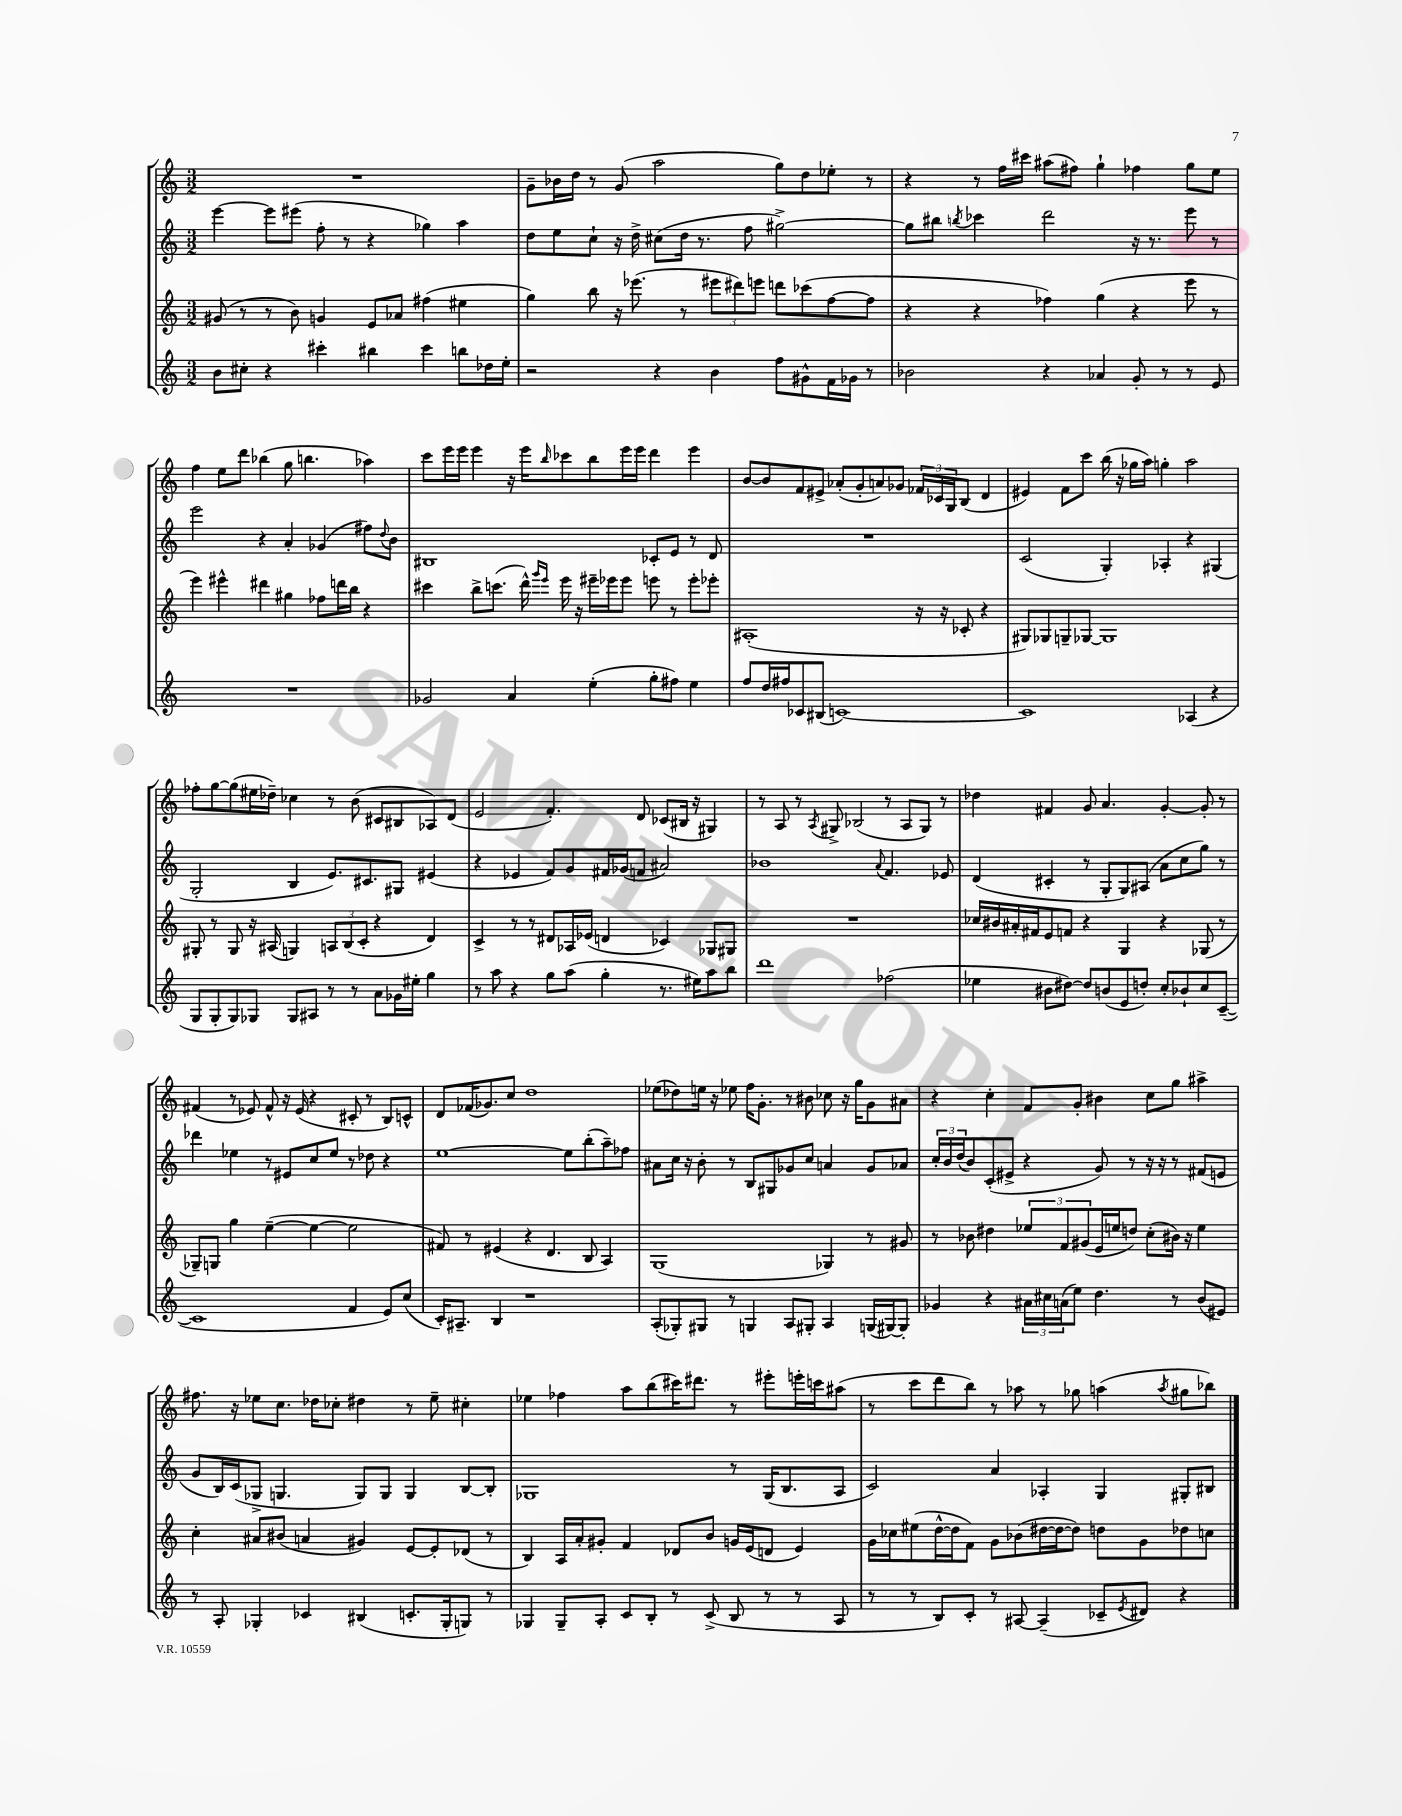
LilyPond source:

<<
\new StaffGroup <<
\new Staff = "s0" {
    \clef treble \key c \major \numericTimeSignature \time 3/2
    R1. |
    g'8-- bes'16 d''16 r8 g'8( a''2 g''8) d''8 ees''8-. r8 |
    r4 r8 f''16 cis'''16 ais''8( fis''8) g''4-! fes''4 g''8 e''8 |
    f''4 e''8 d'''8 bes''4( g''8 b''4. aes''4) |
    c'''8 e'''16 e'''16 e'''4 r16 e'''16 \grace { b''16 } ces'''8 b''8 e'''16 e'''16 d'''4 e'''4 |
    b'8~ b'8 f'8 eis'8-> aes'8-.( g'8-. a'8) ges'8 \tuplet 3/2 { fes'16 ces'16 g16 } b8( d'4 |
    eis'4) f'8 c'''8 b''16( r16 ges''16 a''16) g''4-. a''2 |
    fes''8-. g''8~ g''8( eis''16 des''16--) ces''4 r8 b'8( cis'8 bis8 aes8) d'8( |
    e'2 f'4.-.) d'8 ces'8( bis16 r16 gis4) |
    r8 a8 r8 \acciaccatura { a8 } gis8-> bes2( r8 a8 gis8) r8 |
    des''4 fis'4 g'8 a'4. g'4~-. g'8-. r8 |
    fis'4( r8 ees'8) fis'8-^ r16 ees'16( r4 cis'8-. r8 b8) c'8-^ |
    d'8 fes'16( ges'8.) c''8 d''1 |
    ees''8( des''8) e''16 r16 ees''8 f''16 g'8.-. r8 bis'8 ces''8 r16 g''16 g'8 ais'8 |
    r4 c''4-. f'8 g'8-. bis'4 c''8 g''8 ais''4-> |
    fis''8. r16 ees''8 c''8. des''16 ces''8-. dis''4 r8 ees''8-- cis''4-. |
    ees''4 fes''4 a''8 b''8( cis'''16) dis'''8. r8 eis'''8-. e'''16-. c'''16 ais''8( |
    r8 c'''8 d'''8 b''8) r8 aes''8 r8 ges''8 a''4( \acciaccatura { a''8 } gis''8 bes''8) \bar "|." |
}
\new Staff = "s1" {
    \clef treble \key c \major \numericTimeSignature \time 3/2
    e'''4~ e'''8 eis'''8( f''8-. r8 r4 ges''4) a''4 |
    d''8 e''8 c''8-! r16 d''16-> cis''8( d''16 r8. f''8 gis''2~->) |
    gis''8 bis''8 \acciaccatura { b''8 } ces'''4 d'''2 r16 r8. e'''8 r8 |
    e'''2 r4 a'4-. ges'4( fis''8) \appoggiatura { d''8 } b'8 |
    bis1 ces'8-. e'8 r8 d'8 |
    R1. |
    c'2( g4-.) aes4-. r4 gis4( |
    g2-. b4 e'8.) cis'8. gis8 eis'4( |
    r4 ees'4 f'8) g'8 fis'16 ges'16( f'8 ais'2) |
    bes'1 \appoggiatura { a'8 } f'4. ees'8 |
    d'4( cis'4-. r8 g8-. g8) ais8( a'8 c''8 g''8) r8 |
    des'''4 ees''4 r8 eis'8 c''8 ees''8 r8 des''8 r4 |
    e''1~ e''8 b''8-.( a''8--) fes''8 |
    ais'8 c''16 r16 b'8-. r8 b8 gis8 ges'8 c''8 a'4 ges'8 aes'8 |
    \tuplet 3/2 { c''16-. b'16 d''16( } b'8) c'8-.( eis'8-> r4 g'8) r8 r16 r16 r8 fis'8( e'8 |
    g'8 b16) c'16( ges8-> g4. g8) g8 g4 b8~ b8-. |
    ges1 r8 ges16( b8. a8 |
    c'2) a'4 aes4-. g4 gis8-. bis8 \bar "|." |
}
\new Staff = "s2" {
    \clef treble \key c \major \numericTimeSignature \time 3/2
    gis'8( r8 r8 b'8) g'4 e'8 aes'8 fis''4( eis''4 |
    g''4) b''8 r16 ees'''8.( r8 \tuplet 3/2 { eis'''8 dis'''8) e'''8 } d'''8 ces'''8( f''8~ f''8 |
    r4 r4 fes''4) g''4( r4 e'''8 r8 |
    e'''4) eis'''4-^ dis'''4 gis''4 fes''8 d'''16 b''16 r4 |
    cis'''4 b''8-> c'''8.( d'''16-^) \grace { g'''16 e'''16 } e'''16 r16 eis'''16-- ees'''16 ees'''8 e'''8 r8 e'''8-. ees'''8-. |
    ais1-.( r16 r16 ces'8-. r4 |
    gis8) ges8 g8-- ges8~ ges1 |
    gis8-. r8 gis8 r16 ais16( g4) \tuplet 3/2 { a8 b8( c'8-. } r4 d'4) |
    c'4-> r8 r8 dis'8 aes16 ees'16( d'4 ces'4) ges8 gis8 |
    R1. |
    ces''16 bis'16 ais'16-. fis'16 e'8 f'8 r4 g4 r4 ges8( r8 |
    ges8--) g8 g''4 e''4~--( e''4~ e''2 |
    fis'8) r8 eis'4( r4 d'4. b8 a4) |
    g1( ges4) r8 gis'8 |
    r8 bes'8 dis''4 \tuplet 3/2 { ees''8 f'8 gis'8( } e'16 e''16 d''8) c''8-.( bis'16) r16 e''4 |
    c''4-. ais'8 bis'8( a'4 gis'4) e'8~ e'8-. des'8( r8 |
    b4) a16 a'16-. gis'8-. f'4 des'8 b'8 g'16 e'16( d'8 e'4) |
    g'16 ces''16 eis''8( d''16~-^ d''16 f'8) g'8 bes'8( dis''16~ dis''16~ dis''8) d''8 g'8 des''8 c''8 \bar "|." |
}
\new Staff = "s3" {
    \clef treble \key c \major \numericTimeSignature \time 3/2
    b'8 cis''8-. r4 cis'''4-. bis''4 cis'''4 b''8 des''16 e''16-. |
    r2 r4 b'4 f''8 gis'8-^ f'16 ges'16 r8 |
    bes'2 r4 aes'4 g'8-. r8 r8 e'8 |
    R1. |
    ges'2 a'4 e''4-.( g''8-. fis''8) e''4 |
    f''8 d''16 fis''16 ces'8 bis8( c'1~) |
    c'1 aes4( r4 |
    g8 g8-. g8) ges8 ges8 ais8 r8 r8 a'8 ges'16 eis''16-. g''4 |
    r8 a''8 r4 g''8 a''8( g''4-. r8. eis''16) a''8 b''8 |
    d'''1 fes''2( |
    ees''4 bis'8 dis''8~) dis''8 b'8( e'8 d''8-.) c''8-. bes'8-! c''8 c'8~--( |
    c'1 f'4 e'8) c''8( |
    c'16-.) ais8.-- b4 r1 |
    a8-.( ges8-.) gis8 r8 g4 a8 gis8-. a4 g16( gis16~) gis8-. |
    ges'4 r4 \tuplet 3/2 { ais'16 cis''16 a'16( } e''8) d''4. r8 b'8( eis'8) |
    r8 a8-. ges4-. ces'4 bis4( c'8.-. ges16-. g8) r8 |
    ges4 ges8-- a8-. c'8 b8-. r8 c'8->( b8 r8 r8 a8 |
    r8 r8 b8) c'8-. r8 ais8~ ais4--( ces'8-- \acciaccatura { e'8 } dis'8) r4 \bar "|." |
}
>>
>>
\layout { \context { \Score \remove "Bar_number_engraver" } }
